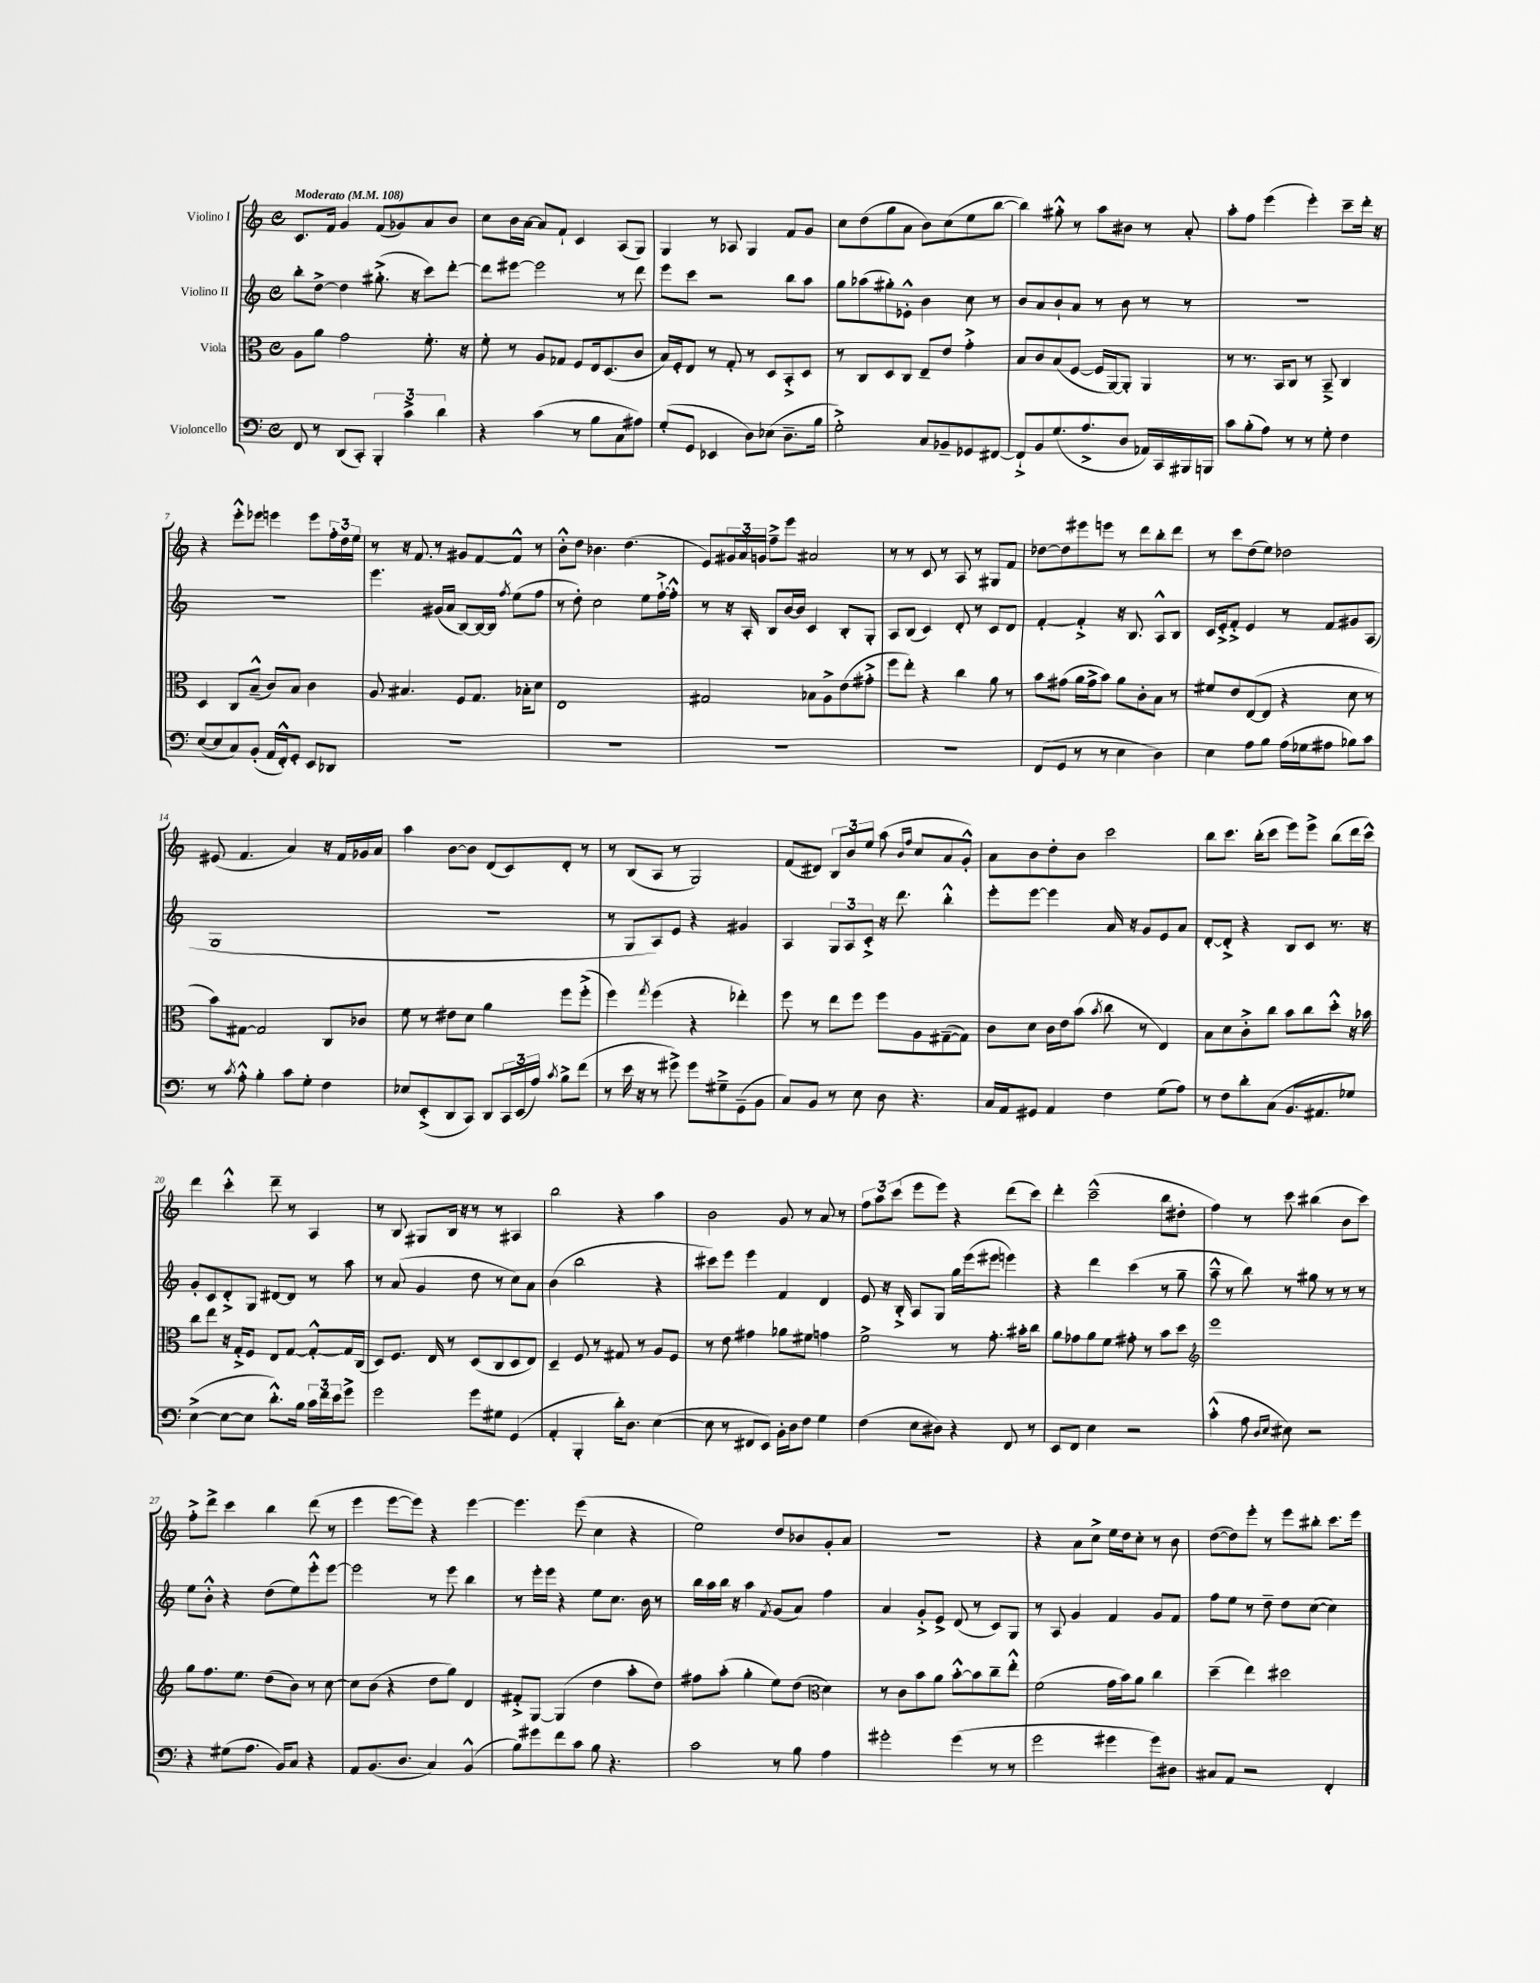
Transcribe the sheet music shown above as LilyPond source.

<<
\new StaffGroup <<
\new Staff = "s0" \with { instrumentName = "Violino I" } {
    \clef treble \key c \major \defaultTimeSignature \time 4/4 \tempo "Moderato" 4 = 108
    c'8. f'16 g'4 f'8( ges'8) a'8 b'8 |
    c''8 b'16 a'16~ a'8 f'8-! c'4 a8( g8) |
    g4 r8 aes8 g4 f'8 g'8 |
    c''8 d''8( g''8 a'8 b'8) c''8( e''8 b''8~ |
    b''4) gis''8-.-^ r8 a''8 bis'8 r8 a'8-. |
    a''8-. f''8 e'''4( e'''4-.) c'''8-- d'''16-. r16 |
    r4 e'''8-.-^ ees'''8 e'''4 e'''8 \tuplet 3/2 { f''16-. d''16 e''16 } |
    r8 r16 f'8. r8 gis'8 f'8~ f'8-^ r8 |
    b'8-.-^ d''8 bes'4. d''4.( |
    e'8) \tuplet 3/2 { gis'16 a'16 g'16 } f''8---> e'''8 ais'2 |
    r8 r8 c'8 r8 a8 r8 gis8 f'8 |
    des''8~ des''8 eis'''8 e'''8 r8 d'''8 b''8-. d'''8 |
    r8 c'''8 d''8( e''8) des''2 |
    eis'8( f'4. a'4) r16 f'16 ges'16 a'16 |
    a''4 b'8~ b'8 d'8( c'8) d'8-. r8 |
    r8 b8( a8 r8 g2) |
    f'8( dis'8) \tuplet 3/2 { b8 b'8 e''8 } a''8( \grace { b'16 f''16 } c''8 a'8 g'8-.-^) |
    a'8 b'8 d''8-. b'8 c'''2 |
    b''8 c'''8. b''16-.( c'''8 e'''8) e'''8-> b''8( d'''16 c'''16-^) |
    d'''4 c'''4-.-^ d'''8-- r8 a4 |
    r8 b8 gis8 b16 r16 r8 r8 ais4 |
    b''2 r4 a''4 |
    b'2 g'8 r8 a'8 r8 |
    \tuplet 3/2 { f''8 a''8 c'''8( } e'''8 e'''8) r4 d'''8( c'''8) |
    d'''4-. c'''2---^( b''8 dis''8-. |
    f''4) r8 c'''8 bis''4( b'8 c'''8) |
    f''8-.-> d'''8-> c'''4 b''4 d'''8( r8 |
    e'''4 e'''8~ e'''8) r4 e'''4~ |
    e'''4. e'''8( c''4 r4 |
    e''2) d''8 bes'8 g'8-. a'8 |
    R1 |
    r4 a'8 c''8-> e''16 d''16 c''8-. r8 b'8 |
    d''8~( d''8) e'''8-. r8 e'''8 bis''8-. c'''8. e'''16 \bar "|." |
}
\new Staff = "s1" \with { instrumentName = "Violino II" } {
    \clef treble \key c \major \defaultTimeSignature \time 4/4
    b''8-. d''8~-> d''4 gis''8.-.->( r16 c'''8) d'''8~-. |
    d'''8 eis'''8~ eis'''2 r8 d'''8 |
    e'''8 c'''8 r2 b''8 a''8 |
    g''8 aes''8( gis''8-.) ees'8-.-^ b'4 c''8 r8 |
    b'8 a'8 b'8-! a'8 r8 b'8 r8 r8 |
    R1 |
    R1 |
    e'''4. gis'16( a'16 b8~) b16~ b16 \acciaccatura { f''8 } e''8( f''8 |
    r8 d''8-.) c''2 e''8 f''16~-!-> f''16-.-^ |
    r8 r16 a16-. b8 b'16~ b'16 c'4 b8-. g8-. |
    a8 b8( c'4) d'8-. r8 c'8 d'8 |
    f'4~-. f'4-.-> r16 b8. a8-^ b8 |
    c'16 e'16-.-> f'8-.-> e'4 r8 f'8 gis'8 a8( |
    g1 |
    R1 |
    r8 g8 a8) e'8 r4 gis'4 |
    a4 \tuplet 3/2 { g8 a8 c'8-.-> } r16 d'''8. b''4-.-^ |
    e'''8-. e'''8~ e'''4 a'16 r16 g'8 e'8 a'8 |
    d'8~-. d'8-.-> r4 b8 c'8 r8. r16 |
    g'8-. c'8 d'8-.-> g8 dis'8~ dis'8 r8 a''8 |
    r8 a'8( g'4 d''8 r8 c''8) a'8 |
    b'4( b''2 r4 |
    cis'''8) e'''8 e'''4 f'4 d'4 |
    e'8 r16 b16-.-> a8 g8 g''16 e'''16( eis'''8 e'''4) |
    r4 d'''4 c'''4( r8 g''8-- |
    a''8---^ r8 b''8) r8 gis''8 r8 r8 r8 |
    e''8 b'8-.-^ r4 d''8( e''8) e'''8-.-^ e'''8~ |
    e'''2 r8 e'''8 b''4 |
    r8 e'''16-. e'''16 r4 e''8 c''8. b'16 r8 |
    b''16 a''16 b''16 r16 a''4 \acciaccatura { f'8 } g'8( a'8) f''4 |
    a'4 g'8-.-> e'8-> d'8( r8 c'8) g8 |
    r8 a8 g'4 f'4 g'8 f'8 |
    f''8 e''8 r8 d''8-- d''8 c''8~( c''4) \bar "|." |
}
\new Staff = "s2" \with { instrumentName = "Viola" } {
    \clef alto \key c \major \defaultTimeSignature \time 4/4
    a8 a'8 g'2 f'8.-. r16 |
    f'8-. r8 a8 ges8 f8 e16 d8.( c'8 |
    b16) f16-. e8 r8 g8-. r8 d8 b,8-.-> d8 |
    r8 c8 d8 c8 e8-- e'8 g'4-.-> |
    b8 c'8 b8( f8~ f16 a,16~) a,8-. a,4 |
    r8 r8. b,16 c8 r8 b,8---> c4 |
    d4 c8 b8---^( c'8) b8 c'4 |
    a8 bis4. f8 g8. bes16-. d'8 |
    e1 |
    gis2 bes8 a8-> e'8( gis'8-.-> |
    f''8 e''8-.) r4 c''4 a'8 r8 |
    b'8 gis'8( a'16 gis'16-> b'8) a'8 c'8-. b8 r8 |
    fis'8 e'8 e8~( e8 r4 d'8 r8 |
    b'8) gis8~ gis2 c8 ces'8 |
    f'8 r8 eis'8 d'8 a'4 f''8 f''8-.->( |
    f''4) \acciaccatura { g''8 } f''4( r4 ees''4-.) |
    f''8 r8 e''8 f''8 f''8 a8 gis8~--( gis8) |
    c'8 d'8 c'16 e'16 b'8( \acciaccatura { b'8 } c''8 r8 e4) |
    b8 d'8 c'8-.-> c''8 b'8 c''8 d''8-.-^ r16 bes'16 |
    c''8 e''8 r16 g16-.-> f8 e8 g8~ g8~-.-^ g16 c16( |
    d8) f8. e16 r8 d8( c8 d8 e8) |
    d4-- f8 r8 gis8 r8 a8 f8 |
    r8 e'8 gis'4 aes'8 fis'8 g'4 |
    f'2-> r8 g'8.-. bis'16-. c''8 |
    a'8 ges'8 a'8 f'8 gis'8-. r8 b'8 d''8 |
    \clef treble e'''1 |
    g''8 f''8. e''8. d''8( b'8) r8 c''8~ |
    c''8 b'8( r4 d''8 g''8) d'4 |
    fis'8-.-> g8~ g4( d''4 a''8-. d''8) |
    fis''8 a''8-.( g''4-. e''8) d''8( \clef alto d'4) |
    r8 c'8 b'8 a'8 b'8~-.-^ b'8 c''8-- e''8-.-^ |
    f'2( g'16 b'16) a'8 c''4 |
    d''4--( e''4) dis''2 \bar "|." |
}
\new Staff = "s3" \with { instrumentName = "Violoncello" } {
    \clef bass \key c \major \defaultTimeSignature \time 4/4
    f,8 r8 d,8( c,8-.) \tuplet 3/2 { b,,4-. c'4-> d'4 } |
    r4 c'4( r8 b8 c8 ais8) |
    g8-.( g,8 ees,4 d8) ees8( d8.-- b16 |
    g2-.->) c8 bes,8-- ges,8 fis,8~ |
    fis,8-!-> b,8 g8.( a8.-> d8 aes,16) c,16 bis,,16 b,,16 |
    c'8 b8-.( a8) r8 r8 g8-. f4 |
    e8~( e8 c8) b,8-.( a,16 f,16-.-^) g,8-. e,8 des,8 |
    R1 |
    R1 |
    R1 |
    R1 |
    f,8( g,8 r8 r8 e4 d4) |
    e4 a8 b8 a16( ges16 ais8 bes8) c'8 |
    r8 \acciaccatura { c'8 } a8-.-^ b4-. c'8 g8-. f4 |
    ees8 e,8-.->( d,8 c,8) d,8 \tuplet 3/2 { c,16 e,16( a16) } \acciaccatura { c'8 } b8-> f'8( |
    r8 e'16 r16 r8 gis'8->) gis'8 gis8---> g,8--( b,8 |
    c8) b,8 r8 e8 d8 r4. |
    c16 a,16 gis,8 a,4 f4 g8( a8) |
    r8 f8 d'8-. c8( b,8. ais,8. ges8) |
    e4~->( e8~ e8 d'8.-.-^) b16 \tuplet 3/2 { c'16 f'16 e'16 } g'8-> |
    g'2 g'8 gis8 g,4( |
    a,4-. b,,4-. d'16-.) d8. e4~( |
    e8 r8 fis,8 e,8) b,16-. d16 f8 g4 |
    f4( e8 dis8) r4 f,8 r8 |
    e,8 f,8 e4 r2 |
    c'4-.-^( a8 \grace { d16 e16 } eis8) r2 |
    r4 gis8( a8. b,16) c8 r4 |
    a,8 b,8.( d8. c4) b,4-^( |
    b8) gis'8 f'8 c'8 b8 r4. |
    c'2 r8 b8 a4 |
    gis'2-. gis'4( r8 r8 |
    g'2 gis'4 gis'8) dis8 |
    cis8 a,8 r2 f,4-. \bar "|." |
}
>>
>>
